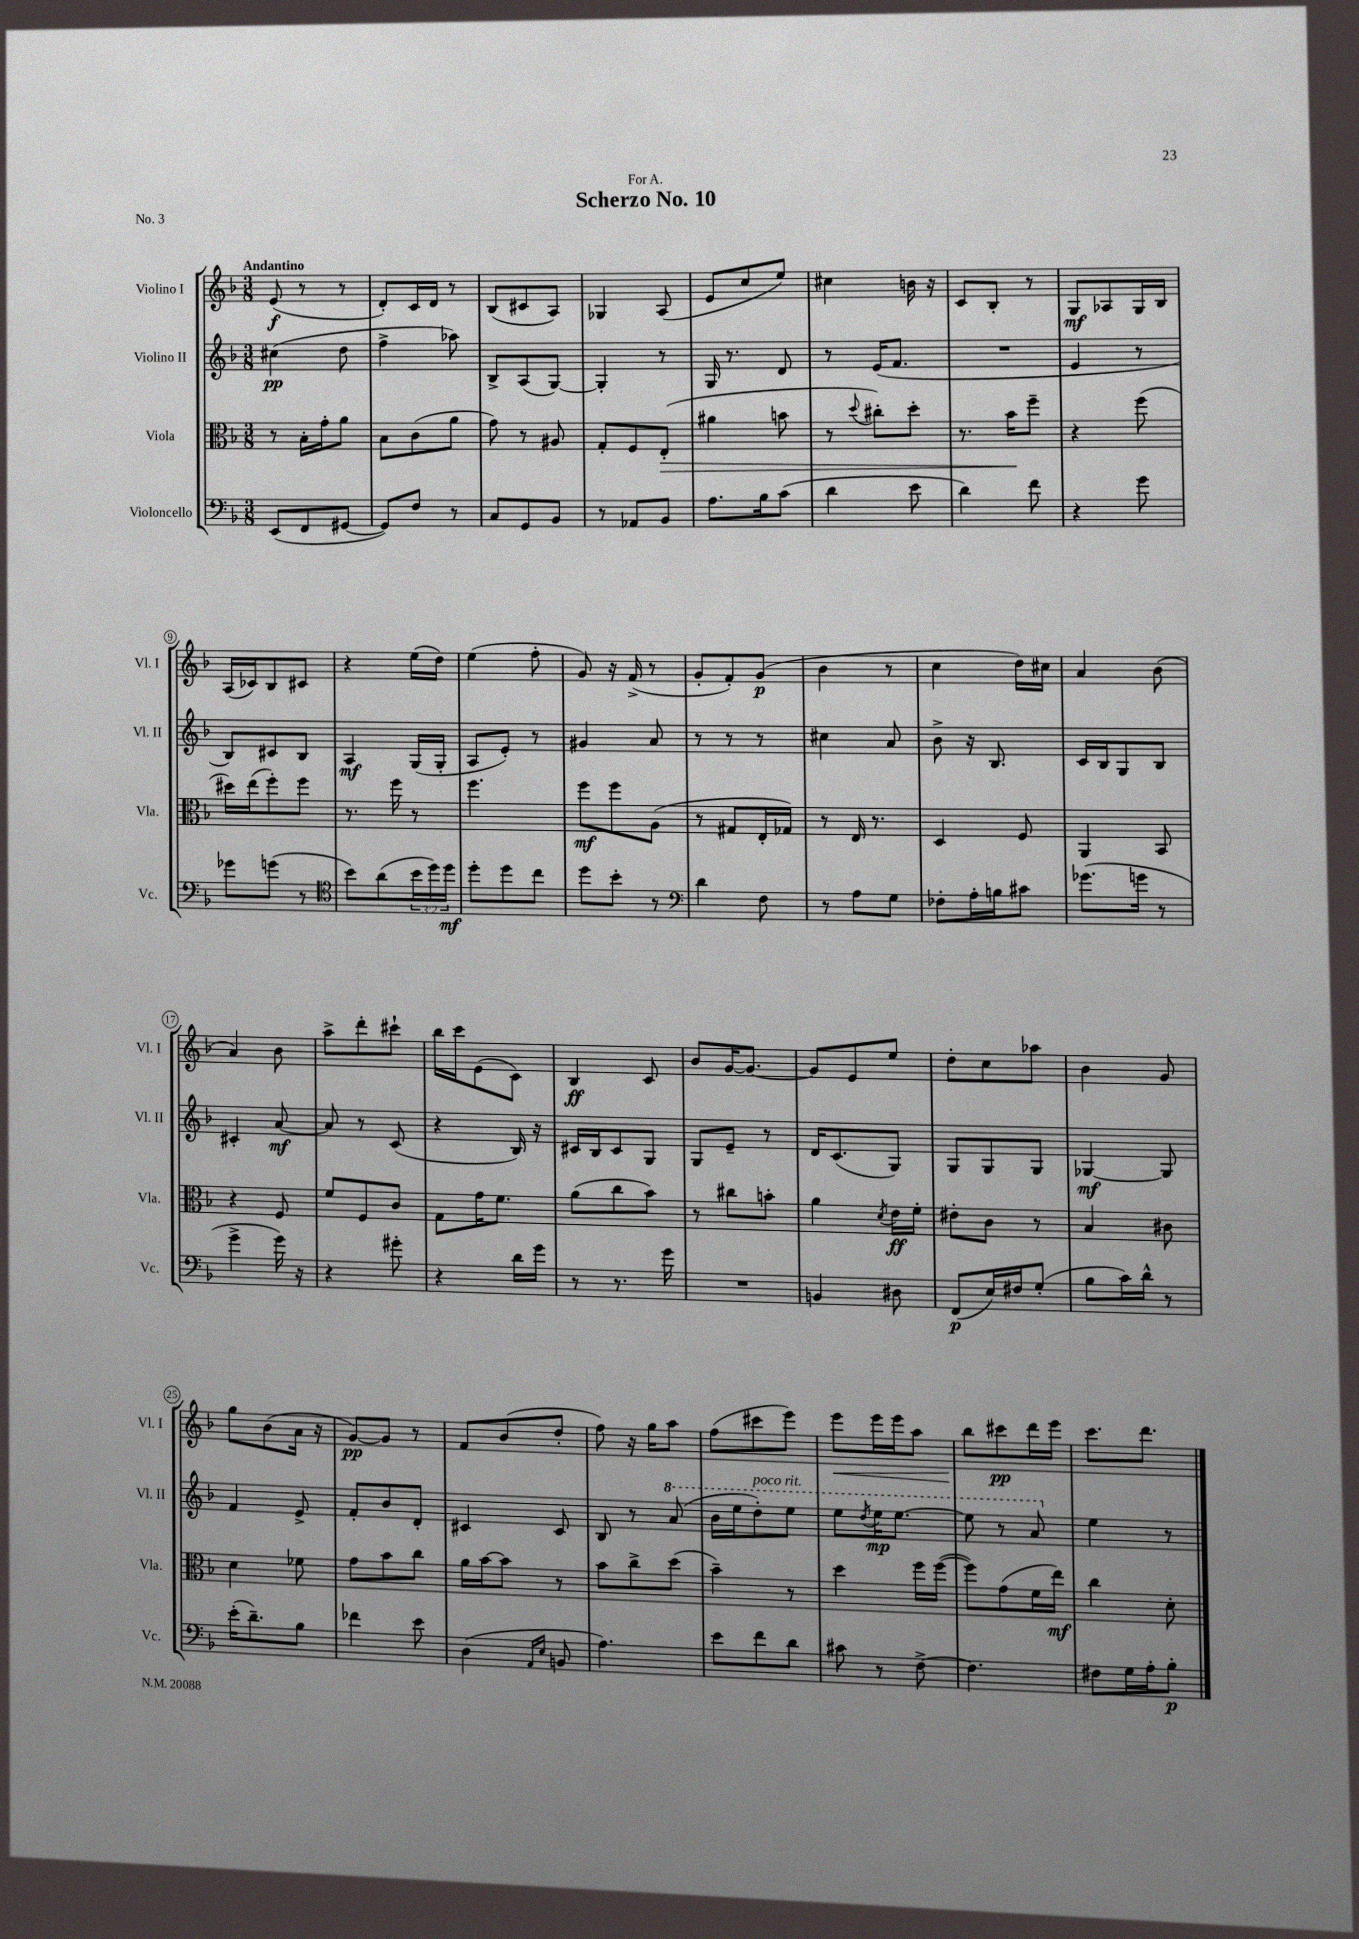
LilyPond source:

\header { title = "Scherzo No. 10" dedication = "For A." piece = "No. 3" }
<<
\new StaffGroup <<
\new Staff = "s0" \with { instrumentName = "Violino I" shortInstrumentName = "Vl. I" } {
    \clef treble \key f \major \numericTimeSignature \time 3/8 \tempo "Andantino"
    e'8\f( r8 r8 |
    d'8-.) c'16 d'16 r8 |
    bes8( cis'8 a8) |
    ges4 a8( |
    e'8 c''8 e''8) |
    cis''4 b'16 r16 |
    c'8 bes8-. r8 |
    g8\mf aes8 g16 bes16 |
    a16( ces'16) bes8 cis'8 |
    r4 e''16( d''16) |
    e''4( f''8-. |
    g'8) r16 f'16->( r8 |
    g'8-. f'8-.) g'8\p( |
    bes'4 r8 |
    c''4 d''16) cis''16 |
    a'4 bes'8( |
    a'4) bes'8 |
    a''8-> d'''8-. cis'''8-! |
    bes''16 c'''16 e'8( c'8) |
    bes4\ff c'8 |
    bes'8 g'16~ g'8.~ |
    g'8 e'8 e''8 |
    d''8-. c''8 aes''8 |
    bes'4 g'8 |
    g''8 bes'8( a'16 r16 |
    g'8~\pp) g'8 r8 |
    f'8 bes'8( d''8-. |
    f''8) r16 g''16 a''8 |
    f''8( cis'''8 e'''8) |
    e'''8\< e'''16 e'''16 a''8 |
    bes''8\! cis'''8\pp d'''16 e'''16 |
    c'''8. d'''8. \bar "|." |
}
\new Staff = "s1" \with { instrumentName = "Violino II" shortInstrumentName = "Vl. II" } {
    \clef treble \key f \major \numericTimeSignature \time 3/8
    cis''4\pp( d''8 |
    f''4-> aes''8) |
    bes8-> a8( g8~) |
    g4-. r8 |
    g16 r8. d'8 |
    r8 e'16( f'8. |
    R4. |
    e'4 r8 |
    bes8) cis'8 bes8 |
    a4\mf g16( g16-. |
    a8 e'8-.) r8 |
    gis'4 a'8 |
    r8 r8 r8 |
    cis''4 a'8 |
    bes'8-> r16 bes8. |
    c'16 bes16 g8 bes8 |
    cis'4-. a'8~\mf |
    a'8 r8 c'8( |
    r4 bes16) r16 |
    cis'16 bes16 cis'8 g8 |
    g8 e'8-- r8 |
    d'16 c'8.( g8) |
    g8 g8 g8 |
    ges4~\mf ges8 |
    f'4 e'8-> |
    f'8-. bes'8 d'8-. |
    cis'4 cis'8 |
    bes8 r8 \ottava #1 a''8( |
    bes''16 e'''16 d'''8-.^\markup { \italic "poco rit." }) e'''8 |
    e'''8 \acciaccatura { d'''8 } e'''16\mp e'''8.~ |
    e'''8 r8 a''8 \ottava #0 |
    e''4 r8 \bar "|." |
}
\new Staff = "s2" \with { instrumentName = "Viola" shortInstrumentName = "Vla." } {
    \clef alto \key f \major \numericTimeSignature \time 3/8
    r8 bes16-. g'16-. a'8 |
    bes8 c'8( a'8 |
    g'8) r8 ais8 |
    g8-. f8 e8-.\>( |
    ais'4 b'8 |
    r8 \appoggiatura { d''8 } cis''8-.) d''8-. |
    r8. bes'16\! f''8-- |
    r4 f''8( |
    dis''16) e''16( f''8-.) f''8 |
    r8. f''16 r8 |
    f''4. |
    f''8\mf f''8 a8( |
    r8 gis8 e16-. ges16) |
    r8 e16 r8. |
    d4 f8 |
    a,4 bes,8 |
    r4 f8 |
    f'8 f8 c'8 |
    g8 g'16 f'8. |
    a'8( c''8 bes'8) |
    r8 cis''8 b'8-. |
    a'4 \acciaccatura { d'8 } e'16\ff f'16-. |
    eis'8-. c'8 r8 |
    bes4 cis'8 |
    d'4 fes'8 |
    g'8 bes'8 c''8 |
    a'16 bes'16~ bes'8 r8 |
    bes'8 c''8-> d''8( |
    bes'4--) r8 |
    d''4 f''16 f''16~( |
    f''8) g'8( f'16 e''16\mf) |
    c''4 d'8-. \bar "|." |
}
\new Staff = "s3" \with { instrumentName = "Violoncello" shortInstrumentName = "Vc." } {
    \clef bass \key f \major \numericTimeSignature \time 3/8 \override Staff.TupletNumber.text = #tuplet-number::calc-fraction-text
    e,8( f,8 gis,8~ |
    gis,8) f8 r8 |
    c8 g,8 bes,8 |
    r8 aes,8 bes,8 |
    a8. bes16 c'8( |
    d'4 e'8 |
    d'4) f'8 |
    r4 g'8 |
    ges'8 g'8( r8 |
    \clef tenor bes'8) a'8( \tuplet 3/2 { bes'16 d''16) d''16\mf } |
    d''8-. d''8 c''8 |
    d''8 bes'8-. r8 |
    \clef bass d'4 f8 |
    r8 a8 g8 |
    fes8-. a16-. b16 cis'8 |
    ges'8.( g'16 r8 |
    g'4-> g'16) r16 |
    r4 gis'8-. |
    r4 d'16 g'16 |
    r8 r8. g'16 |
    R4. |
    b,4 dis8 |
    f,8\p( e16) fis16 g8-.( |
    bes8 c'16) d'16-^ r8 |
    e'16-.( d'8.--) bes8 |
    fes'4 e'8 |
    d4( \grace { a,16 e16 } b,8 |
    a4.) |
    e'8 f'8 d'8 |
    cis'8 r8 f8~-> |
    f4. |
    fis8 g16 a16-. bes8-.\p \bar "|." |
}
>>
>>
\layout { \context { \Score \override BarNumber.stencil = #(make-stencil-circler 0.1 0.3 ly:text-interface::print) } }
